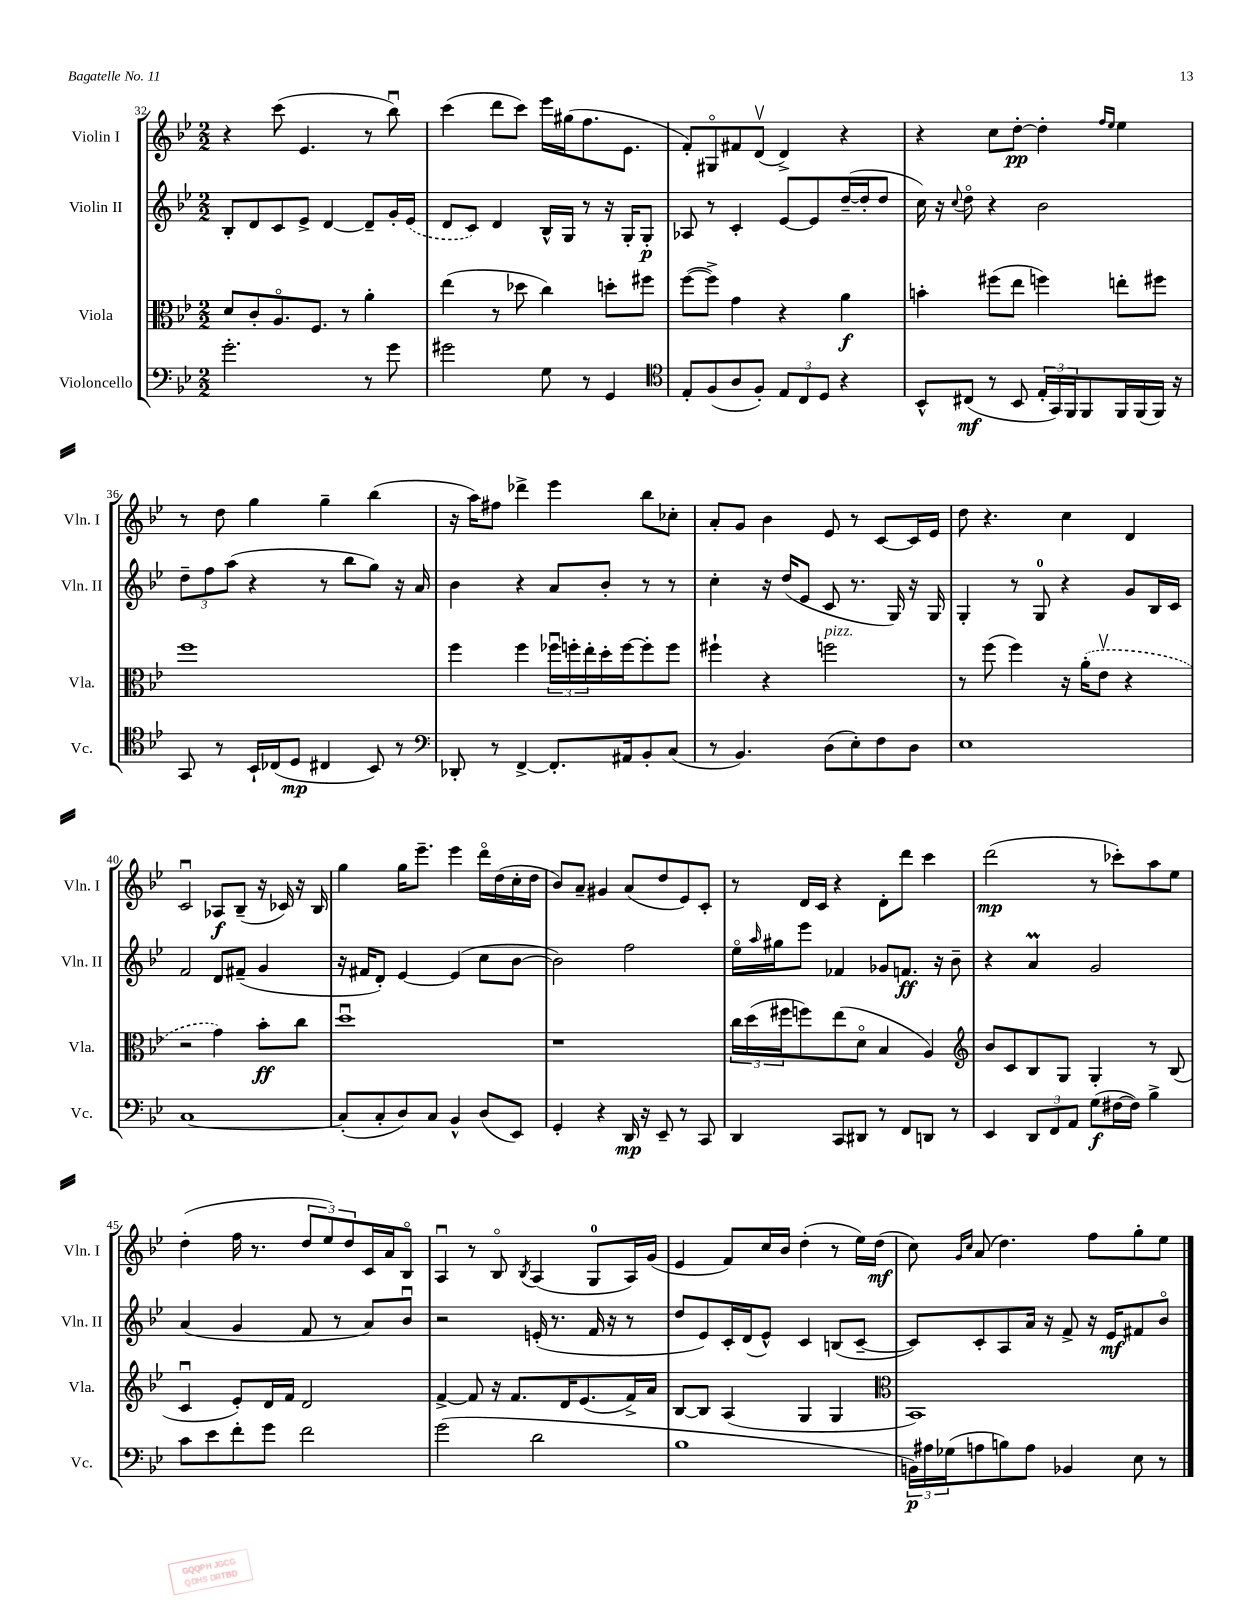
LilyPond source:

<<
\new StaffGroup <<
\new Staff = "s0" \with { instrumentName = "Violin I" shortInstrumentName = "Vln. I" } {
    \clef treble \key bes \major \numericTimeSignature \time 2/2
    r4 c'''8( ees'4. r8 bes''8\downbow) |
    c'''4( d'''8 c'''8) ees'''16 gis''16( f''8. ees'8. |
    f'8-.) gis8\flageolet fis'8 d'8\upbow( d'4->) r4 |
    r4 c''8 d''8~-.\pp d''4-. \grace { f''16 ees''16 } ees''4 |
    r8 d''8 g''4 g''4-- bes''4( |
    r16 a''16) fis''8 des'''4-> ees'''4 bes''8 ces''8-. |
    a'8-. g'8 bes'4 ees'8 r8 c'8~ c'16 ees'16 |
    d''8 r4. c''4 d'4 |
    c'2\downbow aes8\f bes8--( r16 ces'16) r16 bes16 |
    g''4 g''16 ees'''8.-- ees'''4 d'''16\flageolet d''16( c''16-. d''16 |
    bes'8) a'8-- gis'4 a'8( d''8 ees'8) c'8-. |
    r8 d'16 c'16 r4 d'8-. d'''8 c'''4 |
    d'''2\mp( r8 ces'''8-.) a''8 ees''8 |
    d''4-.( f''16 r8. \tuplet 3/2 { d''8 ees''8) d''8 } c'16 a'16 bes8\flageolet |
    a4\downbow r8 bes8\flageolet \acciaccatura { bes8 } a4( g8-0 a16) g'16( |
    ees'4 f'8) c''16 bes'16 d''4-.( r8 ees''16) d''16\mf( |
    c''8) \grace { g'16 c''16 } a'8( d''4.) f''8 g''8-. ees''8 \bar "|." |
}
\new Staff = "s1" \with { instrumentName = "Violin II" shortInstrumentName = "Vln. II" } {
    \clef treble \key bes \major \numericTimeSignature \time 2/2
    bes8-. d'8 c'8 ees'8-> d'4~ d'8-- g'16-. \once \slurDashed ees'16( |
    d'8 c'8) d'4 bes16-^ g16 r8 r16 g16-. g8-.\p |
    aes8 r8 c'4-. ees'8~ ees'8 d''16~--( d''16-. d''8 |
    c''16) r16 \appoggiatura { c''8 } d''8\flageolet r4 bes'2 |
    \tuplet 3/2 { d''8-- f''8 a''8( } r4 r8 bes''8 g''8) r16 a'16 |
    bes'4 r4 a'8 bes'8-. r8 r8 |
    c''4-. r16 d''16( ees'8 c'8 r8. g16) r16 g16 |
    g4-. r8 g8-0 r4 g'8 bes16 c'16 |
    f'2 d'8 fis'8--( g'4 |
    r16 fis'16 d'8-.) ees'4~ ees'4( c''8 bes'8~ |
    bes'2) f''2 |
    ees''16\flageolet \grace { a''16 } gis''16 ees'''8 fes'4 ges'8 f'8.\ff r16 bes'8-- |
    r4 a'4\prall g'2 |
    a'4( g'4 f'8 r8 a'8) bes'8\downbow |
    r2 e'16-.( r8. f'16 r16 r8 |
    d''8 ees'8) c'16-. d'16( ees'8-^) c'4 b8( c'8~-- |
    c'8) c'8-. a8 a'16 r16 f'8-> r16 ees'16\mf fis'8 bes'8\flageolet \bar "|." |
}
\new Staff = "s2" \with { instrumentName = "Viola" shortInstrumentName = "Vla." } {
    \clef alto \key bes \major \numericTimeSignature \time 2/2
    d'8 c'8-. a8.\flageolet f8. r8 a'4-. |
    ees''4( r8 des''8 c''4) d''8-. fis''8 |
    f''8~( f''8->) g'4 r4 a'4\f |
    b'4-. fis''8( ees''8 f''4) e''8-. fis''8 |
    f''1 |
    f''4 f''4 \tuplet 3/2 { fes''16\downbow f''16-. ees''16-. } d''16-. f''16~ f''8-. f''8 |
    fis''4-! r4 f''2^\markup { \italic "pizz." } |
    r8 f''8( f''4) r16 \once \slurDashed a'16-.( ees'8\upbow r4 |
    r2 g'4) bes'8-.\ff c''8 |
    d''1\downbow |
    r1 |
    \tuplet 3/2 { c''16 d''16( fis''16 } f''8) ees''8( d'8\flageolet bes4 a4) |
    \clef treble bes'8 c'8 bes8 g8 g4-. r8 bes8( |
    c'4\downbow ees'8-.) d'16 f'16 d'2 |
    f'4~-> f'8 r16 f'8. d'16 ees'8.( f'16->) a'16 |
    bes8~ bes8 a4( g4 g4 |
    \clef alto bes,1) \bar "|." |
}
\new Staff = "s3" \with { instrumentName = "Violoncello" shortInstrumentName = "Vc." } {
    \clef bass \key bes \major \numericTimeSignature \time 2/2
    g'2.-. r8 g'8 |
    gis'2 g8 r8 g,4 |
    \clef tenor ees8-. f8( a8 f8-.) \tuplet 3/2 { ees8 c8 d8 } r4 |
    bes,8-^ cis8\mf( r8 bes,8 \tuplet 3/2 { ees16-. g,16) f,16 } f,8 f,16 f,16( f,16) r16 |
    g,8 r8 bes,16-! ces16( d8\mp cis4 bes,8) r8 |
    \clef bass des,8-. r8 f,4~-> f,8.-. ais,16 bes,8-. c8( |
    r8 bes,4.) d8( ees8-.) f8 d8 |
    ees1 |
    c1~ |
    c8-.( c8-. d8) c8 bes,4-^ d8( ees,8) |
    g,4-. r4 d,16\mp r16 ees,8-- r8 c,8 |
    d,4 c,8 dis,8 r8 f,8 d,8 r8 |
    ees,4 \tuplet 3/2 { d,8 f,8 a,8 } g8\f( fis16~ fis16) bes4-> |
    c'8 ees'8 f'8-. g'8 f'2 |
    g'2( d'2 |
    bes1 |
    \tuplet 3/2 { b,16\p) ais16 ges16( } a8 b8) a8 bes,4 ees8 r8 \bar "|." |
}
>>
>>
\layout { \context { \Score currentBarNumber = #32 } }
